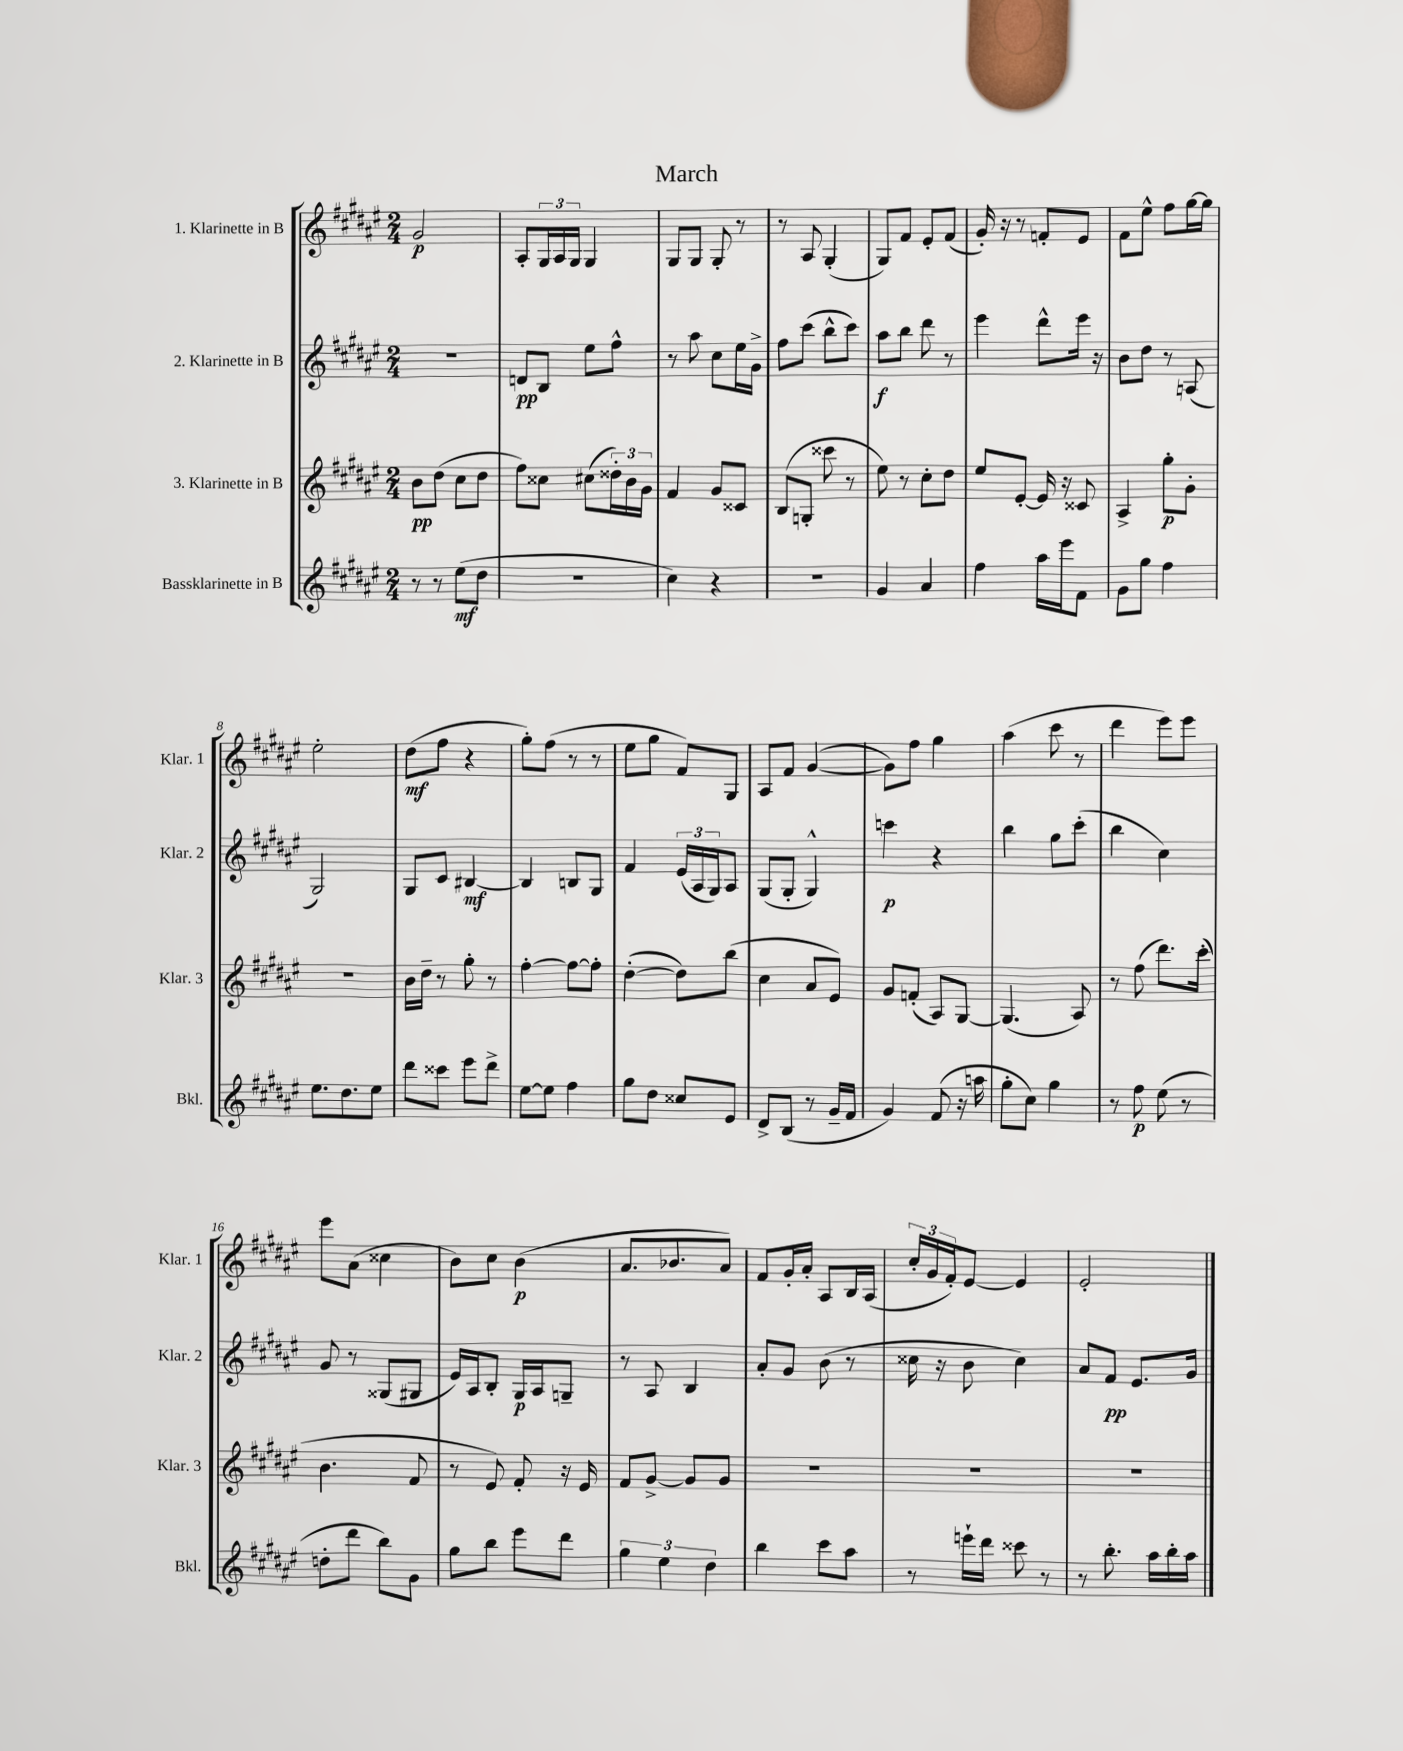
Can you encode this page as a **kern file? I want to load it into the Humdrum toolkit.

**kern	**kern	**kern	**kern
*staff4	*staff3	*staff2	*staff1
*clefG2	*clefG2	*clefG2	*clefG2
*k[f#c#g#d#a#e#]	*k[f#c#g#d#a#e#]	*k[f#c#g#d#a#e#]	*k[f#c#g#d#a#e#]
*M2/4	*M2/4	*M2/4	*M2/4
8r	8b	2r	2g#
8r	(8dd#	.	.
(8ee#	8cc#	.	.
8dd#	8dd#	.	.
=	=	=	=
2r	8ff#)	8d	8A#'
.	8cc##	8B	24G#
.	.	.	24A#
.	.	.	24G#
.	(8cc#	8ee#	4G#
.	24dd##')	8ff#^^	.
.	24b	.	.
.	24g#	.	.
=	=	=	=
4cc#)	4f#	8r	8G#
.	.	8aa#	8G#
4r	8g#	8cc#	8G#'
.	8c##	16ee#	8r
.	.	16g#^	.
=	=	=	=
2r	(8B	8ff#	8r
.	8G'	(8ccc#	8A#
.	8ccc##	8bb^^	(4G#'
.	8r	8ccc#)	.
=	=	=	=
4g#	8ee#)	8aa#	8G#)
.	8r	8bb	8f#
4a#	8cc#'	8ddd#	8e#'
.	8dd#	8r	(8f#
=	=	=	=
4ff#	8ee#	4eee#	16g#')
.	.	.	16r
.	[8e#'	.	8r
16aa#	16e#]	8ddd#^^	8f'
16eee#	16r	.	.
8f#	8c##	16eee#	8e#
.	.	16r	.
=	=	=	=
8g#	4A#^	8b	8f#
8gg#	.	8dd#	8ee#^^
4ff#	8gg#'	8r	8ff#
.	8g#'	(8A	[16gg#
.	.	.	16gg#]
=	=	=	=
8.ee#	2r	2G#)	2ee#'
8.dd#	.	.	.
8ee#	.	.	.
=	=	=	=
8ddd#	16b	8G#	(8dd#
.	16dd#~	.	.
8ccc##	8r	8c#	8ff#
8eee#	8gg#'	[4B#	4r
8ddd#^	8r	.	.
=	=	=	=
[8ee#	[4ff#'	4B#]	8gg#')
8ee#]	.	.	(8ff#
4ff#	8ff#_	8B	8r
.	8ff#']	8G#	8r
=	=	=	=
8gg#	([4dd#'	4f#	8ee#
8dd#	.	.	8gg#
8cc##	8dd#])	(24e#	8f#)
.	.	24A#	.
.	.	24G#)	.
8e#	(8bb	8A#	8G#
=	=	=	=
8d#^	4cc#	(8G#	8A#
(8B	.	8G#'	8f#
8r	8a#	4G#^^)	([4g#
16g#~	8e#)	.	.
16f#	.	.	.
=	=	=	=
4g#)	8g#	4ccc	8g#])
.	(8f'	.	8ff#
(8f#	8A#)	4r	4gg#
16r	[8G#	.	.
16aa	.	.	.
=	=	=	=
8gg#'	(4.G#]	4bb	(4aa#
8cc#)	.	.	.
4gg#	.	8gg#	8ccc#
.	8A#)	(8ccc#'	8r
=	=	=	=
8r	8r	4bb	4ddd#
8ff#	(8ff#	.	.
(8ee#	8.ddd#)	4cc#)	8eee#)
8r	.	.	8eee#
.	(16ccc#'	.	.
=	=	=	=
8dd'	4.b	8g#	8eee#
8ddd#	.	8r	(8a#
8bb)	.	(8G##	4cc##
8g#	8f#	8G#	.
=	=	=	=
8gg#	8r	16e#)	8b)
.	.	16A#	.
8bb	8e#)	8B'	8cc#
8eee#	8f#'	16G#	(4b
.	.	16A#	.
8ddd#	16r	8G~	.
.	16e#	.	.
=	=	=	=
6gg#	8f#	8r	8.a#
.	[8g#^	8A#	.
6ee#	.	.	.
.	.	.	8.b-
.	8g#]	4B	.
6dd#	.	.	.
.	8g#	.	8a#)
=	=	=	=
4bb	2r	8a#'	8f#
.	.	8g#	16g#'
.	.	.	16a#'
8ccc#	.	(8b	8A#
8aa#	.	8r	16B
.	.	.	(16A#
=	=	=	=
8r	2r	16cc##	24cc#'
.	.	.	24g#
.	.	16r	.
.	.	.	24f#')
16eee`	.	8b	[8e#
16ddd#	.	.	.
8ccc##	.	4cc##)	4e#]
8r	.	.	.
=	=	=	=
8r	2r	8a#	2e#'
8.bb'	.	8f#	.
.	.	8.e#	.
16aa#	.	.	.
16bb'	.	.	.
16aa#	.	16g#	.
==	==	==	==
*-	*-	*-	*-
